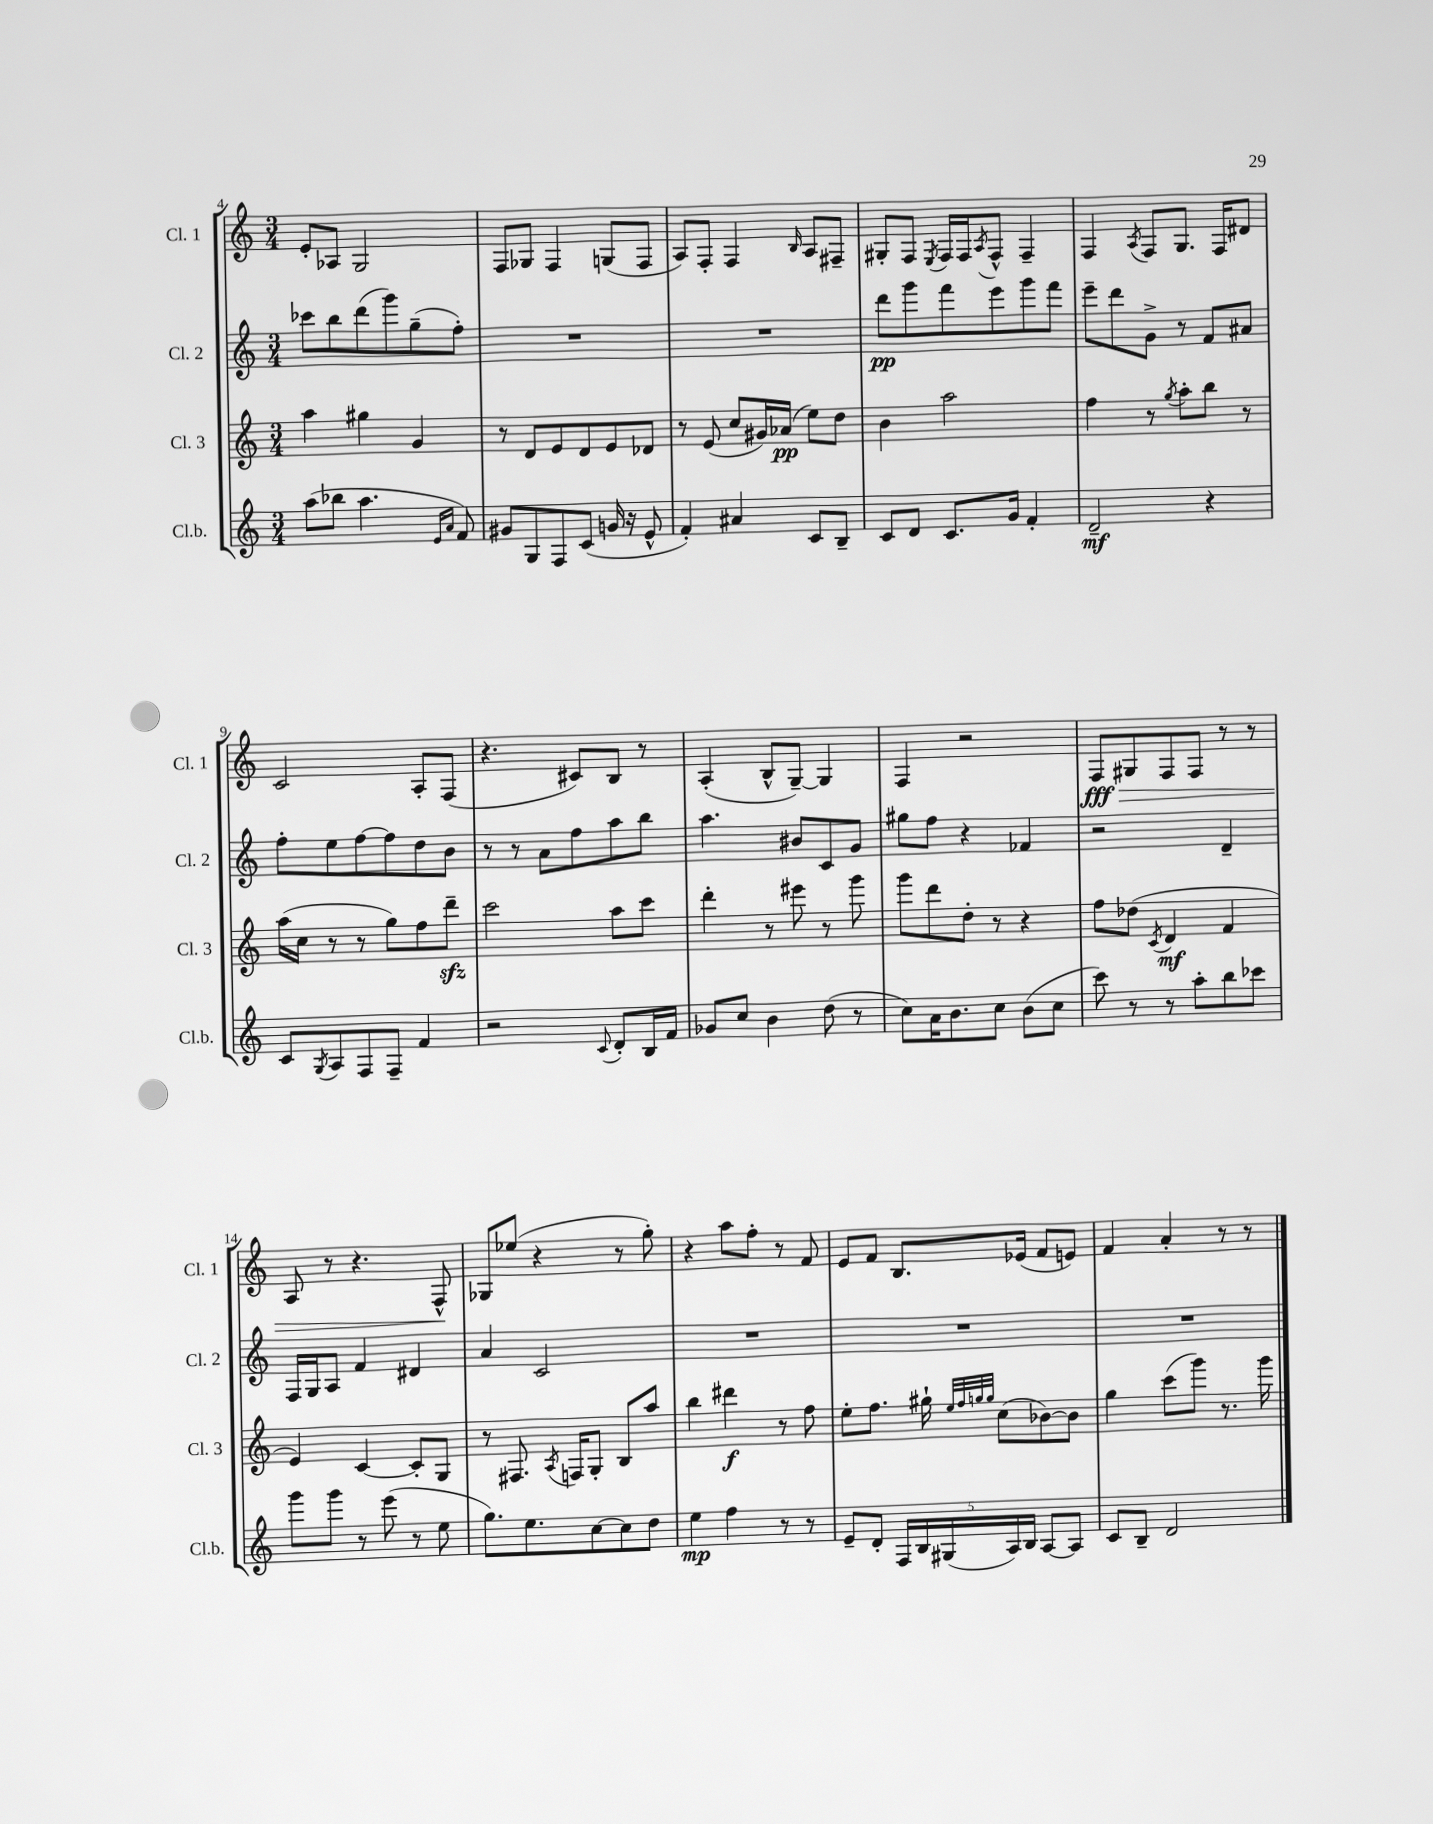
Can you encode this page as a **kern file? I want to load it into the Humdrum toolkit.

**kern	**dynam	**kern	**dynam	**kern	**dynam	**kern	**dynam
*part4	*part4	*part3	*part3	*part2	*part2	*part1	*part1
*staff4	*staff4	*staff3	*staff3	*staff2	*staff2	*staff1	*staff1
*I"Cl.b.	*	*I"Cl. 3	*	*I"Cl. 2	*	*I"Cl. 1	*
*I'Cl.b.	*	*I'Cl. 3	*	*I'Cl. 2	*	*I'Cl. 1	*
*clefG2	*	*clefG2	*	*clefG2	*	*clefG2	*
*k[]	*	*k[]	*	*k[]	*	*k[]	*
*M3/4	*	*M3/4	*	*M3/4	*	*M3/4	*
=4	=4	=4	=4	=4	=4	=4	=4
(8aa\L	.	4aa\	.	8ccc-X\L	.	8e'/L	.
8bb-X\J	.	.	.	8bb\	.	8A-X/J	.
4.aa\	.	4gg#X\	.	(8ddd\	.	2G/	.
.	.	.	.	8ggg\)	.	.	.
.	.	4g/	.	(8gg~\	.	.	.
16qqe/LL	.	.	.	.	.	.	.
16qqa/JJ	.	.	.	.	.	.	.
8f/)	.	.	.	8ff'\J)	.	.	.
=5	=5	=5	=5	=5	=5	=5	=5
8g#X/L	.	8r	.	2.r	.	8F/L	.
8G/	.	8d/L	.	.	.	8G-X/J	.
8F/	.	8e/	.	.	.	4F/	.
(8c/J	.	8d/	.	.	.	.	.
16gn/	.	8e/	.	.	.	(8Gn/L	.
16r	.	.	.	.	.	.	.
8e^^/	.	8d-X/J	.	.	.	8F/J	.
=6	=6	=6	=6	=6	=6	=6	=6
4f'/)	.	8r	.	2.r	.	8A/L)	.
.	.	(8e/	.	.	.	8F'/J	.
4a#X/	.	8cc/L	.	.	.	4F/	.
.	.	16g#X/L)	.	.	.	.	.
.	.	(16a-X/JJ	pp	.	.	.	.
.	.	.	.	.	.	16qqB/	.
8c/L	.	8ee\L)	.	.	.	8A/L	.
8B~/J	.	8dd\J	.	.	.	8F#X~/J	.
=7	=7	=7	=7	=7	=7	=7	=7
8c/L	.	4b\	.	8ddd\L	pp	8G#X'/L	.
8d/J	.	.	.	8ggg\	.	8F/J	.
.	.	.	.	.	.	8qE/	.
8.c/L	.	2aa\	.	8fff\	.	16F/LL	.
.	.	.	.	.	.	16F/J	.
.	.	.	.	.	.	8qA/	.
.	.	.	.	8eee\	.	8F^^/J	.
16g/Jk	.	.	.	.	.	.	.
4f'/	.	.	.	8ggg\	.	4F~/	.
.	.	.	.	8fff\J	.	.	.
=8	=8	=8	=8	=8	=8	=8	=8
2d~/	mf	4ff\	.	8eee~\L	.	4F/	.
.	.	.	.	8ddd\	.	.	.
.	.	.	.	.	.	8qA/	.
.	.	8r	.	8g^\J	.	8F/L	.
.	.	8qgg/	.	.	.	.	.
.	.	8aa'\L	.	8r	.	8.G/J	.
4r	.	8bb\J	.	8f/L	.	.	.
.	.	.	.	.	.	16F/KL	.
.	.	8r	.	8a#X/J	.	8d#X/J	.
!!LO:LB:g=z
=9	=9	=9	=9	=9	=9	=9	=9
8c/L	.	(16aa\LL	.	8ff'\L	.	2c/	.
.	.	16cc\JJ	.	.	.	.	.
8qG/	.	.	.	.	.	.	.
8A/	.	8r	.	8ee\	.	.	.
8F/	.	8r	.	[8ff\	.	.	.
8F~/J	.	8gg\L)	.	8ff\]	.	.	.
4f/	.	8ff\	.	8dd\	.	8A'/L	.
.	.	8dddzz~\J	.	8b\J	.	(8F/J	.
=10	=10	=10	=10	=10	=10	=10	=10
2r	.	2ccc\	.	8r	.	4.r	.
.	.	.	.	8r	.	.	.
.	.	.	.	8a\L	.	.	.
.	.	.	.	8ff\	.	8c#X/L)	.
8qqc/	.	.	.	.	.	.	.
8d'/L	.	8aa\L	.	8aa\	.	8B/J	.
16B/L	.	8ccc\J	.	8bb\J	.	8r	.
16f/JJ	.	.	.	.	.	.	.
=11	=11	=11	=11	=11	=11	=11	=11
8g-X/L	.	4ddd'\	.	4.aa\	.	(4A'/	.
8cc/J	.	.	.	.	.	.	.
4b\	.	8r	.	.	.	8B^^/L	.
.	.	8eee#X\	.	8b#X/L	.	[8G~/J)	.
(8dd\	.	8r	.	8c/	.	4G/]	.
8r	.	8ggg\	.	8g/J	.	.	.
=12	=12	=12	=12	=12	=12	=12	=12
8cc\L)	.	8ggg\L	.	8gg#X\L	.	4F/	.
16a\K	.	8ddd\	.	8ff\J	.	.	.
8.b\	.	.	.	.	.	.	.
.	.	8dd'\J	.	4r	.	2r	.
8cc\J	.	8r	.	.	.	.	.
(8b\L	.	4r	.	4f-X/	.	.	.
8cc\J	.	.	.	.	.	.	.
=13	=13	=13	=13	=13	=13	=13	=13
!	!	!	!	!	!	!	!LO:HP:b
8ccc\)	.	8ff\L	.	2r	.	8F/L	> fff
8r	.	(8dd-X\J	.	.	.	8G#X/	.
.	.	8qc/	.	.	.	.	.
8r	.	4d/	mf	.	.	8F/	.
8aa'\L	.	.	.	.	.	8F/J	.
8bb\	.	4f/	.	4d~/	.	8r	.
8ccc-X\J	.	.	.	.	.	8r	.
!!LO:LB:g=z
=14	=14	=14	=14	=14	=14	=14	=14
8ggg\L	.	4e/)	.	16F/LL	.	8A/	.
.	.	.	.	16G/J	.	.	.
8ggg\J	.	.	.	8A/J	.	8r	.
8r	.	[4c/	.	4f/	.	4.r	.
(8eee\	.	.	.	.	.	.	.
8r	.	8c'/L]	.	4d#X/	.	.	.
8ee\	.	8G/J	.	.	.	8F^^/	.
.	.	.	.	.	.	.	]
=15	=15	=15	=15	=15	=15	=15	=15
8.gg\L)	.	8r	.	4a/	.	8G-X/L	.
.	.	8.F#X/	.	.	.	(8ee-X/J	.
8.ee\	.	.	.	.	.	.	.
.	.	.	.	2c/	.	4r	.
.	.	8qA/	.	.	.	.	.
.	.	16Fn/KL	.	.	.	.	.
[8cc\	.	8G'/J	.	.	.	.	.
8cc\]	.	8B/L	.	.	.	8r	.
8dd\J	.	8aa/J	.	.	.	8gg'\)	.
=16	=16	=16	=16	=16	=16	=16	=16
4ee\	mp	4bb\	.	2.r	.	4r	.
4ff\	.	4ddd#X\	f	.	.	8aa\L	.
.	.	.	.	.	.	8ff'\J	.
8r	.	8r	.	.	.	8r	.
8r	.	8ff\	.	.	.	8f/	.
=17	=17	=17	=17	=17	=17	=17	=17
8e~/L	.	8ee'\L	.	2.r	.	8e/L	.
8d'/J	.	8.ff\J	.	.	.	8f/J	.
20F/LL	.	.	.	.	.	8.B/L	.
20B/	.	.	.	.	.	.	.
.	.	16gg#X`\	.	.	.	.	.
(20G#X/	.	.	.	.	.	.	.
.	.	32qqee/LLL	.	.	.	.	.
.	.	32qqff/	.	.	.	.	.
.	.	32qqggn/	.	.	.	.	.
.	.	32qqgg/JJJ	.	.	.	.	.
.	.	(8cc\L	.	.	.	.	.
20A/)	.	.	.	.	.	.	.
.	.	.	.	.	.	(16e-X/Jk	.
20B/JJ	.	.	.	.	.	.	.
[8A/L	.	[8b-X\)	.	.	.	8f/L	.
8A/J]	.	8b-\J]	.	.	.	8en/J)	.
=18	=18	=18	=18	=18	=18	=18	=18
8c/L	.	4gg\	.	2.r	.	4f/	.
8B~/J	.	.	.	.	.	.	.
2d/	.	(8ccc\L	.	.	.	4a'/	.
.	.	8ggg\J)	.	.	.	.	.
.	.	8.r	.	.	.	8r	.
.	.	.	.	.	.	8r	.
.	.	16ggg\	.	.	.	.	.
==	==	==	==	==	==	==	==
*-	*-	*-	*-	*-	*-	*-	*-
